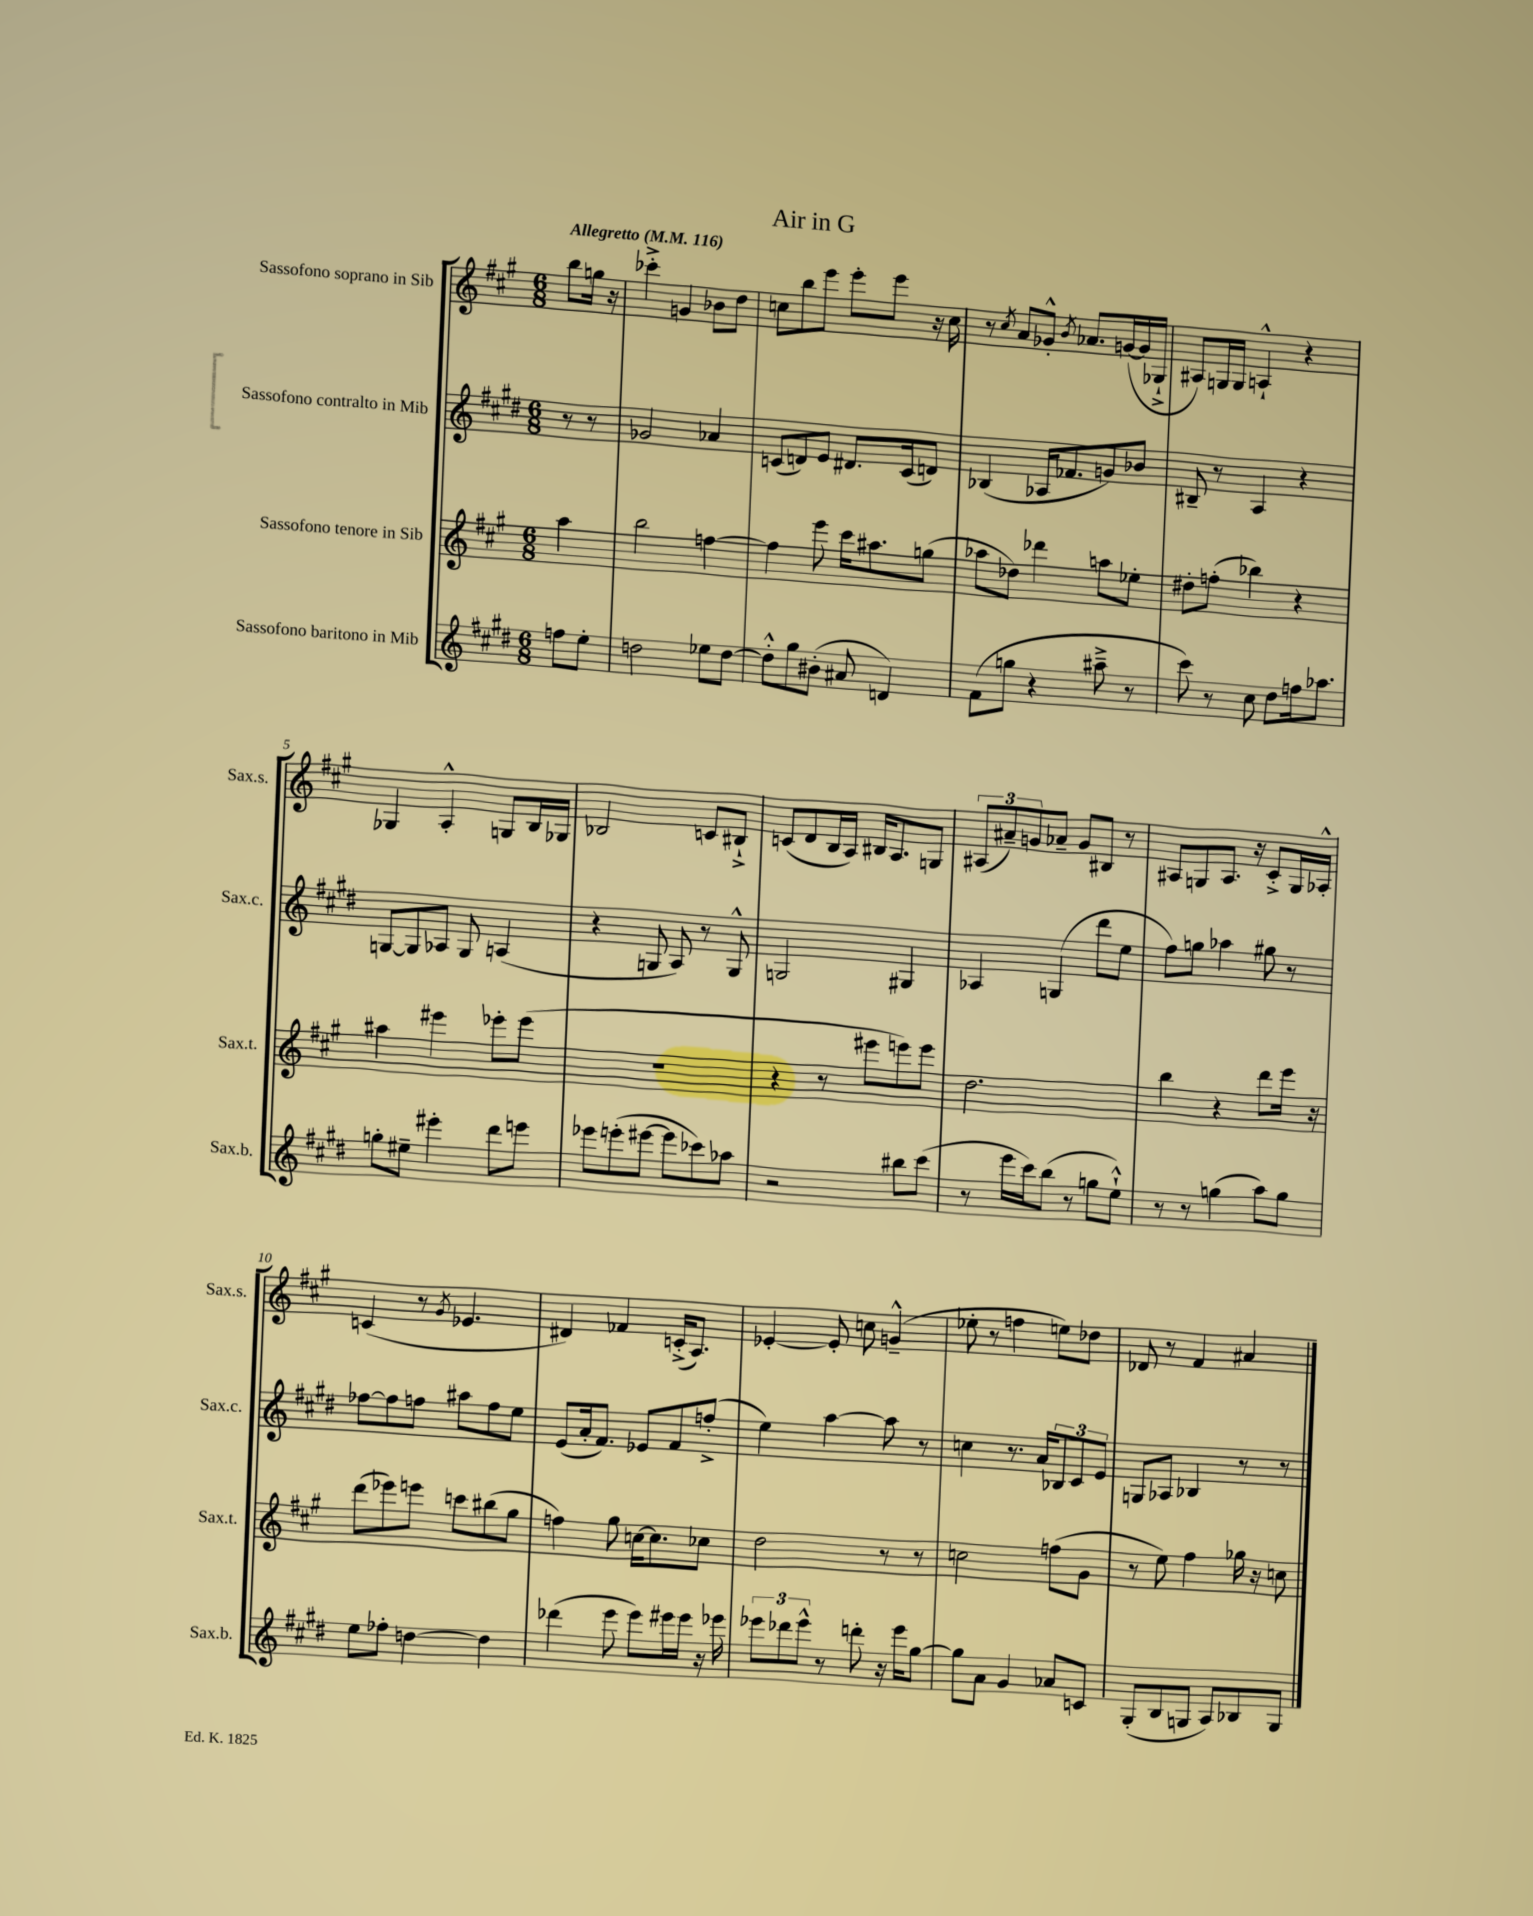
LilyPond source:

\header { title = "Air in G" }
<<
\new StaffGroup <<
\new Staff = "s0" \with { instrumentName = "Sassofono soprano in Sib" shortInstrumentName = "Sax.s." } {
    \clef treble \key a \major \numericTimeSignature \time 6/8 \partial 4 \tempo "Allegretto" 4 = 116
    b''8 g''16 r16 |
    ces'''4-.-> g'4 bes'8 d''8 |
    c''8 b''8 e'''8 e'''8-. e'''8 r16 c''16 |
    r8 \acciaccatura { cis''8 } a'8 ges'8-.-^ \acciaccatura { b'8 } aes'8. g'16~( g'16 ges16-!-> |
    ais8) g16 g16 a4-!-^ r4 |
    ges4 a4-.-^ g8 b16 ges16 |
    bes2 c'8 bis8-!-> |
    c'8( d'8 b16 a16) bis16 a8. g8 |
    \tuplet 3/2 { ais8( ais'8--) g'8 } aes'8-- g'8 bis8 r8 |
    ais8 g8 ais8. r16 cis'8-.-> g16 aes16-.-^ |
    c'4( r8 \acciaccatura { gis'8 } ees'4. |
    dis'4) fes'4 c'16-.->( a8.) |
    ees'4~-. ees'8-. c''8 g'4---^( |
    ees''8-. r8 f''4 e''8) des''8 |
    des'8 r8 fis'4 ais'4 \bar "|." |
}
\new Staff = "s1" \with { instrumentName = "Sassofono contralto in Mib" shortInstrumentName = "Sax.c." } {
    \clef treble \key e \major \numericTimeSignature \time 6/8 \partial 4
    r8 r8 |
    ges'2 aes'4 |
    c'8( d'8) e'8 dis'8. c'16( d'8) |
    bes4( aes16 fes'8. g'8) bes'8 |
    bis8-- r8 a4 r4 |
    g8~ g8 aes8 g8 a4( |
    r4 g8 a8) r8 g8-^ |
    g2 gis4 |
    aes4 g4( dis'''8 e''8 |
    fis''8) g''8 aes''4 gis''8 r8 |
    fes''8~ fes''8 f''8 ais''8 f''8 e''8 |
    e'8( a'16-. fis'8.) ees'8 fis'8 f''8-.->( |
    e''4) a''4~ a''8 r8 |
    c''4 r8. a'16 \tuplet 3/2 { bes8 cis'8 e'8 } |
    g8 aes8 bes4 r8 r8 \bar "|." |
}
\new Staff = "s2" \with { instrumentName = "Sassofono tenore in Sib" shortInstrumentName = "Sax.t." } {
    \clef treble \key a \major \numericTimeSignature \time 6/8 \partial 4
    a''4 |
    b''2 f''4~ |
    f''4 e'''8 cis'''16 ais''8. g''8( |
    aes''8 des''8) des'''4 a''8 ees''8-. |
    dis''8-. f''8-.( bes''4) r4 |
    ais''4 eis'''4 ees'''8-. ees'''8( |
    R2. |
    r4 r8 eis'''8 e'''8) e'''8 |
    d''2. |
    b''4 r4 d'''8 e'''16 r16 |
    d'''8( ees'''8) e'''8 c'''8 bis''8( gis''8 |
    f''4) gis''8 c''16~ c''8. ces''8 |
    d''2 r8 r8 |
    c''2 f''8( gis'8 |
    r8 e''8) fis''4 ges''16 r16 c''8 \bar "|." |
}
\new Staff = "s3" \with { instrumentName = "Sassofono baritono in Mib" shortInstrumentName = "Sax.b." } {
    \clef treble \key e \major \numericTimeSignature \time 6/8 \partial 4
    f''8 e''8-. |
    d''2 ees''8 d''8~ |
    d''8-.-^ gis''8 bis'8-.( ais'8 d'4) |
    fis'8( g''8 r4 ais''8---> r8 |
    cis'''8) r8 cis''8 dis''8 f''16 aes''8. |
    g''8-. eis''8-- eis'''4-. dis'''8 e'''8 |
    ees'''8 e'''8-.( eis'''8~ eis'''8 ces'''8) aes''8 |
    r2 bis''8 cis'''8( |
    r8 e'''16 cis'''16) b''8( r8 g''8 e''8-!-^) |
    r8 r8 g''4( a''8) g''8 |
    e''8 fes''8-. d''4~ d''4 |
    des'''4( e'''8 e'''8) eis'''16 eis'''16 r16 ees'''16 |
    \tuplet 3/2 { ees'''8 des'''8 ees'''8-^ } r8 d'''8-. r16 ees'''16 gis''8~ |
    gis''8 a'8 gis'4 aes'8 c'8 |
    gis8-.( b8 g8 a8) bes8 g8 \bar "|." |
}
>>
>>
